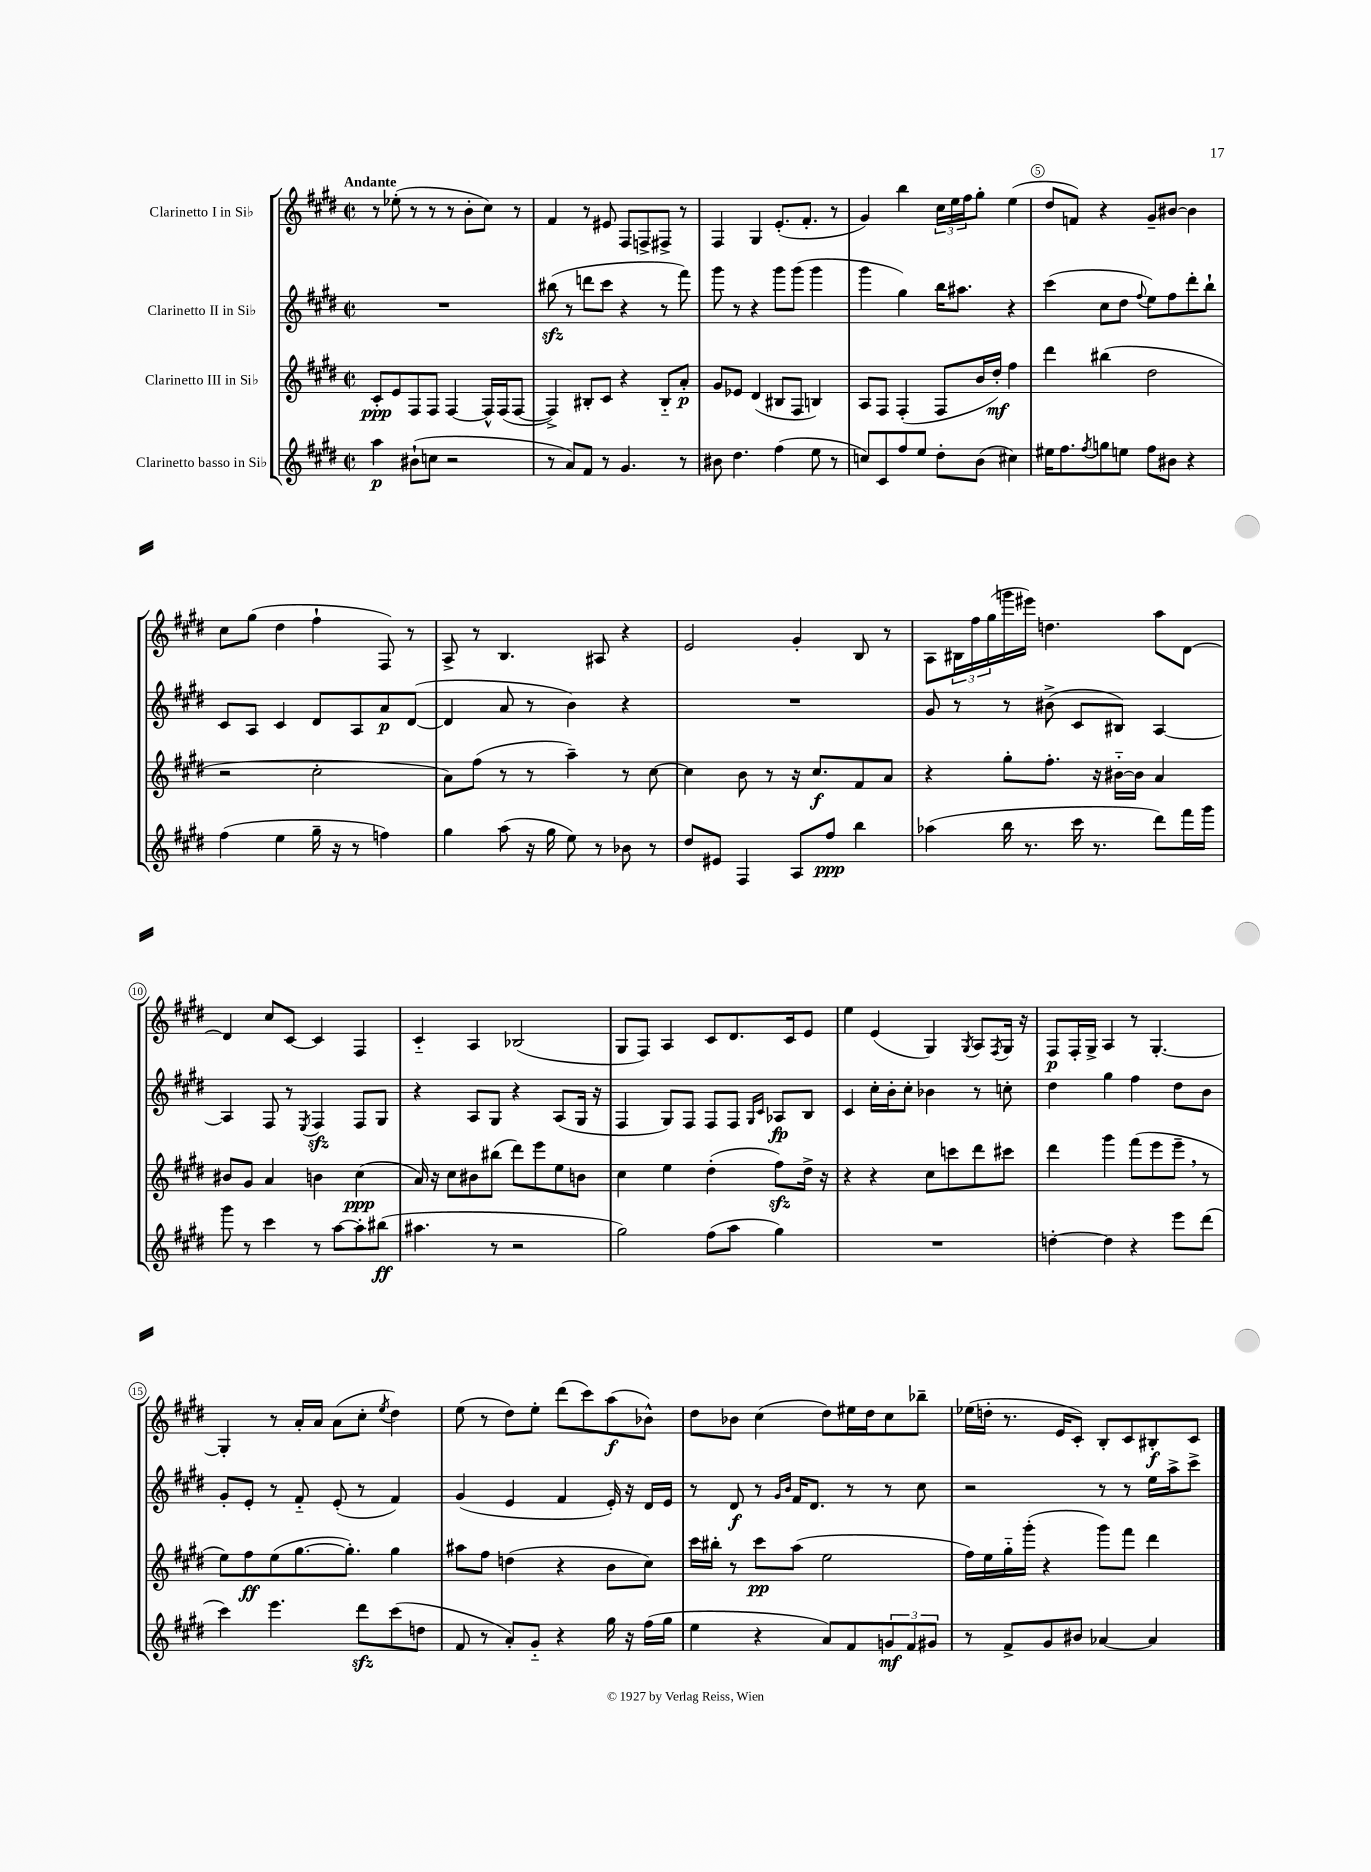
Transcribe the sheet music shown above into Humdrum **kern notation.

**kern	**dynam	**kern	**dynam	**kern	**dynam	**kern	**dynam
*part4	*part4	*part3	*part3	*part2	*part2	*part1	*part1
*staff4	*staff4	*staff3	*staff3	*staff2	*staff2	*staff1	*staff1
*I"Clarinetto basso in Si♭	*	*I"Clarinetto III in Si♭	*	*I"Clarinetto II in Si♭	*	*I"Clarinetto I in Si♭	*
*clefG2	*	*clefG2	*	*clefG2	*	*clefG2	*
*k[f#c#g#d#]	*	*k[f#c#g#d#]	*	*k[f#c#g#d#]	*	*k[f#c#g#d#]	*
*M2/2	*	*M2/2	*	*M2/2	*	*M2/2	*
*met(c|)	*	*met(c|)	*	*met(c|)	*	*met(c|)	*
=1	=1	=1	=1	=1	=1	=1	=1
!	!	!	!	!	!	!LO:TX:a:B:t=Andante	!
4aa\	p	8c#'/L	ppp	1r	.	8r	.
.	.	8e/	.	.	.	(8ee-X'\	.
(8b#X`\L	.	8F#/	.	.	.	8r	.
8ccn\J	.	8F#/J	.	.	.	8r	.
2r	.	[4F#/	.	.	.	8r	.
.	.	.	.	.	.	8b'\L	.
.	.	16F#^^/LL]	.	.	.	8cc#\J)	.
.	.	(16F#/J	.	.	.	.	.
.	.	[8F#/J	.	.	.	8r	.
=2	=2	=2	=2	=2	=2	=2	=2
8r	.	4F#^/])	.	(8bb#Xzz\	.	4f#/	.
8a/L)	.	.	.	8r	.	.	.
8f#/J	.	8B#X'/L	.	8dddn\L	.	8r	.
8r	.	8c#/J	.	8ccc#\J	.	8e#X/	.
4.g#/	.	4r	.	4r	.	8F#/L	.
.	.	.	.	.	.	8Fn^/	.
.	.	8B#/L	.	8r	.	8F#X^/J	.
8r	.	8a'/J	p	8fff#\)	.	8r	.
=3	=3	=3	=3	=3	=3	=3	=3
8b#X\	.	8g#/L	.	8ggg#\	.	4F#/	.
4.dd#\	.	8e-X/J	.	8r	.	.	.
.	.	(4d#/	.	4r	.	4G#/	.
(4ff#\	.	8B#X/L	.	8ggg#\L	.	(8.e'/L	.
.	.	8F#/J	.	(8ggg#\J	.	.	.
.	.	.	.	.	.	8.f#'/J	.
8ee\	.	4Bn/)	.	4ggg#\	.	.	.
8r	.	.	.	.	.	8r	.
=4	=4	=4	=4	=4	=4	=4	=4
8ccn/L)	.	8A/L	.	4ggg#\	.	4g#/)	.
8c#/	.	8F#/J	.	.	.	.	.
8ff#/	.	(4F#'/	.	4gg#\)	.	4bb\	.
8ee/J	.	.	.	.	.	.	.
8dd#'\L	.	8F#/L	.	16bb\KL	.	24cc#\LL	.
.	.	.	.	.	.	24ee\	.
.	.	.	.	8.aa#X\J	.	.	.
.	.	.	.	.	.	24ff#\J	.
(8b\J	.	16b/L	.	.	.	8gg#'\J	.
.	.	16dd#'/JJ)	mf	.	.	.	.
4cc#X\)	.	4ff#\	.	4r	.	(4ee\	.
=5	=5	=5	=5	=5	=5	=5	=5
16ee#X\KL	.	4ddd#\	.	(4ccc#\	.	8dd#/L	.
8.ff#\	.	.	.	.	.	.	.
.	.	.	.	.	.	8fn/J)	.
8qff#/	.	.	.	.	.	.	.
8ggn\	.	(4bb#X\	.	8cc#\L	.	4r	.
8een\J	.	.	.	8dd#\J	.	.	.
.	.	.	.	8qqff#/	.	.	.
8ff#\L	.	2dd#\	.	8ee\L)	.	8g#~/L	.
8b#X\J	.	.	.	8ff#\	.	[8b#X/J	.
4r	.	.	.	8ddd#'\	.	4b#\]	.
.	.	.	.	8bb`\J	.	.	.
!!LO:LB:g=z
=6	=6	=6	=6	=6	=6	=6	=6
(4ff#\	.	2r	.	8c#/L	.	8cc#\L	.
.	.	.	.	8A/J	.	(8gg#\J	.
4ee\	.	.	.	4c#/	.	4dd#\	.
16gg#~\	.	2cc#'\	.	8d#/L	.	4ff#`\	.
16r	.	.	.	.	.	.	.
8r	.	.	.	8A/	.	.	.
4ffn\)	.	.	.	8a/	p	8F#/)	.
.	.	.	.	([8d#/J	.	8r	.
=7	=7	=7	=7	=7	=7	=7	=7
4gg#\	.	8a\L)	.	4d#/]	.	8A^/	.
.	.	(8ff#\J	.	.	.	8r	.
(8aa\	.	8r	.	8a/	.	4.B/	.
16r	.	8r	.	8r	.	.	.
16gg#\	.	.	.	.	.	.	.
8ee\)	.	4aa~\)	.	4b\)	.	.	.
8r	.	.	.	.	.	8A#X/	.
8b-X\	.	8r	.	4r	.	4r	.
8r	.	[8cc#\	.	.	.	.	.
=8	=8	=8	=8	=8	=8	=8	=8
8dd#/L	.	4cc#\]	.	1r	.	2e/	.
8e#X/J	.	.	.	.	.	.	.
4F#/	.	8b\	.	.	.	.	.
.	.	8r	.	.	.	.	.
8A/L	.	16r	.	.	.	4g#'/	.
.	.	8.cc#/L	f	.	.	.	.
8ff#/J	ppp	.	.	.	.	.	.
4bb\	.	8f#/	.	.	.	8B/	.
.	.	8a/J	.	.	.	8r	.
=9	=9	=9	=9	=9	=9	=9	=9
(4aa-X\	.	4r	.	8g#/	.	8A\L	.
.	.	.	.	8r	.	24B#X\L	.
.	.	.	.	.	.	24ff#\	.
.	.	.	.	.	.	(24gg#\	.
16bb\	.	8gg#'\L	.	8r	.	16gggn\	.
8.r	.	.	.	.	.	16eee#X\JJ)	.
.	.	8.ff#'\J	.	(8b#X^\	.	4.ddn\	.
16ccc#\	.	.	.	8c#/L	.	.	.
8.r	.	16r	.	.	.	.	.
.	.	[16b#X\LL	.	8B#X/J)	.	.	.
.	.	16b#\JJ]	.	.	.	.	.
8ddd#\L)	.	4a/	.	[4A/	.	8aa\L	.
16fff#\L	.	.	.	.	.	[8d#\J	.
16ggg#\JJ	.	.	.	.	.	.	.
!!LO:LB:g=z
=10	=10	=10	=10	=10	=10	=10	=10
8ggg#\	.	8b#X/L	.	4A/]	.	4d#/]	.
8r	.	8g#/J	.	.	.	.	.
4ccc#\	.	4a/	.	8F#/	.	8cc#/L	.
.	.	.	.	8r	.	[8c#/J	.
.	.	.	.	8qE/	.	.	.
8r	.	4bn\	.	4F#zz/	.	4c#/]	.
[8aa\L	.	.	.	.	.	.	.
8aa'\]	.	(4cc#\	ppp	8F#/L	.	4F#/	.
(8bb#X\J	ff	.	.	8G#/J	.	.	.
=11	=11	=11	=11	=11	=11	=11	=11
4.aa#X\	.	16a/)	.	4r	.	4c#/	.
.	.	16r	.	.	.	.	.
.	.	8cc#\L	.	.	.	.	.
.	.	8b#X\	.	8A/L	.	4A/	.
8r	.	(8bb#X\J	.	8G#/J	.	.	.
2r	.	8ddd#\L)	.	4r	.	(2B-X/	.
.	.	8eee\	.	.	.	.	.
.	.	8ee\	.	(8A/L	.	.	.
.	.	8bn\J	.	16G#/Jk	.	.	.
.	.	.	.	16r	.	.	.
=12	=12	=12	=12	=12	=12	=12	=12
2gg#\)	.	4cc#\	.	4F#/	.	8G#/L	.
.	.	.	.	.	.	8F#/J)	.
.	.	4ee\	.	8G#/L)	.	4A/	.
.	.	.	.	8F#/J	.	.	.
(8ff#\L	.	(4dd#'\	.	8F#/L	.	8c#/L	.
8aa\J	.	.	.	8F#/J	.	8.d#/	.
.	.	.	.	16qqG#/LL	.	.	.
.	.	.	.	16qqc#/JJ	.	.	.
4gg#\)	.	8ff#zz\L)	.	8A-X/L	fp	.	.
.	.	.	.	.	.	16c#/k	.
.	.	16dd#^\Jk	.	8B/J	.	8e/J	.
.	.	16r	.	.	.	.	.
=13	=13	=13	=13	=13	=13	=13	=13
1r	.	4r	.	4c#/	.	4ee\	.
.	.	4r	.	16cc#'\LL	.	(4e/	.
.	.	.	.	16b'\J	.	.	.
.	.	.	.	8cc#'\J	.	.	.
.	.	8cc#\L	.	4b-X\	.	4G#/)	.
.	.	8cccn\	.	.	.	.	.
.	.	.	.	.	.	8qG#/	.
.	.	8ddd#\	.	8r	.	8A/L	.
.	.	.	.	.	.	8qF#/	.
.	.	8ccc#X\J	.	8ccn'\	.	16G#/Jk	.
.	.	.	.	.	.	16r	.
=14	=14	=14	=14	=14	=14	=14	=14
[4ddn'\	.	4ddd#\	.	4dd#\	.	8F#/L	p
.	.	.	.	.	.	16F#'/L	.
.	.	.	.	.	.	16G#^/JJ	.
4dd\]	.	4ggg#\	.	4gg#\	.	4A/	.
4r	.	(8fff#\L	.	4ff#\	.	8r	.
.	.	8eee\	.	.	.	[4.G#'/	.
8eee\L	.	8eee~,\J	.	8dd#\L	.	.	.
(8ddd#\J	.	8r	.	8b\J	.	.	.
!!LO:LB:g=z
=15	=15	=15	=15	=15	=15	=15	=15
4ccc#\)	.	8ee\L)	.	8g#'/L	.	4G#'/]	.
.	.	8ff#\	ff	8e'/J	.	.	.
4.eee\	.	(8ee\	.	8r	.	8r	.
.	.	[8.gg#\	.	8f#/	.	16a'/LL	.
.	.	.	.	.	.	16a/JJ	.
.	.	.	.	(8e'/	.	(8a\L	.
.	.	8.gg#'\J])	.	.	.	.	.
8ddd#zz\L	.	.	.	8r	.	8cc#'\J	.
.	.	.	.	.	.	8qee/	.
(8ccc#\	.	4gg#\	.	4f#/)	.	4dd#\)	.
8ddn\J	.	.	.	.	.	.	.
=16	=16	=16	=16	=16	=16	=16	=16
8f#/	.	8aa#X\L	.	(4g#/	.	(8ee\	.
8r	.	8ff#\J	.	.	.	8r	.
8a'/L)	.	(4ddn\	.	4e/	.	8dd#\L)	.
8g#/J	.	.	.	.	.	8ee'\J	.
4r	.	4r	.	4f#/	.	(8ddd#\L	.
.	.	.	.	.	.	8ccc#\)	.
16gg#\	.	8b\L	.	16e'/)	.	(8aa\	f
16r	.	.	.	16r	.	.	.
(16ff#\LL	.	8cc#\J)	.	16d#/LL	.	8b-X^^\J)	.
16gg#\JJ	.	.	.	16e/JJ	.	.	.
=17	=17	=17	=17	=17	=17	=17	=17
4ee\	.	16ccc#\LL	.	8r	.	8dd#\L	.
.	.	16bb#X'\JJ	.	.	.	.	.
.	.	8r	.	8d#/	f	8b-X\J	.
4r	.	8ccc#\L	pp	8r	.	(4cc#\	.
.	.	.	.	16qqg#/LL	.	.	.
.	.	.	.	16qqb/JJ	.	.	.
.	.	(8aa\J	.	16f#/KL	.	.	.
.	.	.	.	8.d#/J	.	.	.
8a/L)	.	2ee\	.	.	.	8dd#\L)	.
8f#/	.	.	.	8r	.	16ee#X\L	.
.	.	.	.	.	.	16dd#\J	.
12gn/	mf	.	.	8r	.	8cc#\	.
12f#/	.	.	.	.	.	.	.
.	.	.	.	8cc#\	.	8bb-X~\J	.
12g#X/J	.	.	.	.	.	.	.
=18	=18	=18	=18	=18	=18	=18	=18
8r	.	16ff#\LL)	.	2r	.	(16ee-X\LL	.
.	.	16ee\	.	.	.	16ddn'\JJ	.
8f#^/L	.	16gg#\	.	.	.	8.r	.
.	.	(16ggg#'\JJ	.	.	.	.	.
8g#/	.	4r	.	.	.	.	.
.	.	.	.	.	.	16e/KL	.
8b#X/J	.	.	.	.	.	8c#'/J)	.
[4a-X/	.	8ggg#\L)	.	8r	.	8B'/L	.
.	.	8fff#\J	.	8r	.	8c#/	.
4a-/]	.	4ddd#\	.	16ee\LL	.	8B#X'/	f
.	.	.	.	16aa^\J	.	.	.
.	.	.	.	8ccc#^\J	.	8c#/J	.
==	==	==	==	==	==	==	==
*-	*-	*-	*-	*-	*-	*-	*-
